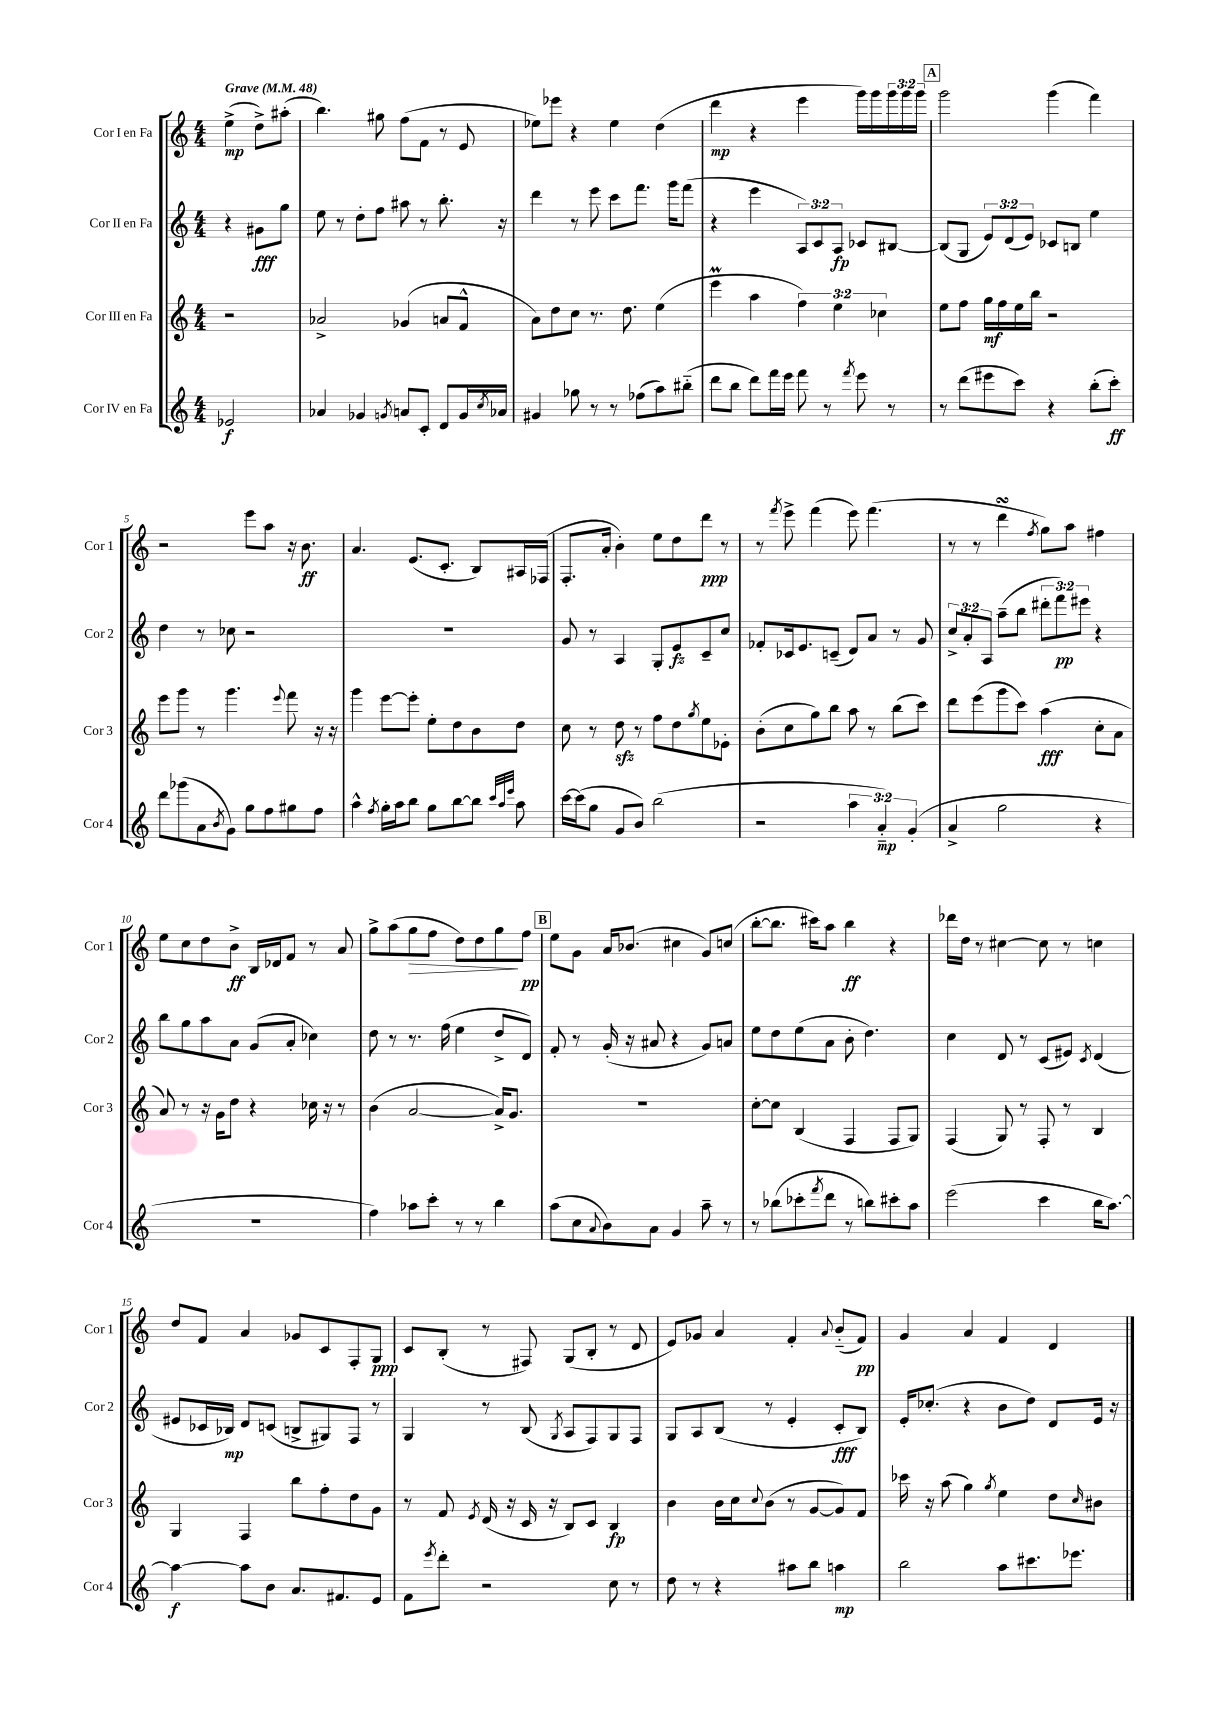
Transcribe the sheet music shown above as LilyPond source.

<<
\new StaffGroup <<
\new Staff = "s0" \with { instrumentName = "Cor I en Fa" shortInstrumentName = "Cor 1" } {
    \clef treble \key c \major \numericTimeSignature \time 4/4 \override Staff.TupletNumber.text = #tuplet-number::calc-fraction-text \partial 2 \tempo "Grave" 4 = 48
    e''4->\mp( d''8->) ais''8-.( |
    b''4.) gis''8 f''8( f'8 r8 e'8 |
    ees''8) ees'''8 r4 ees''4 d''4( |
    d'''4\mp r4 e'''4 g'''16) g'''16 \tuplet 3/2 { g'''16 g'''16 g'''16 } |
    \mark \markup { \box "A" } g'''2 g'''4( f'''4) |
    r2 e'''8 a''8 r16 b'8.\ff |
    a'4. e'8.( c'8.-. b8) ais16 fes16( |
    f8.-. a'16-. b'4-.) e''8 d''8 d'''8\ppp r8 |
    r8 \acciaccatura { f'''8 } e'''8-> f'''4( e'''8) f'''4.( |
    r8 r8 d'''4\turn \acciaccatura { f''8 } g''8) a''8 fis''4 |
    e''8 c''8 d''8 b'8->\ff b16 des'16 f'8 r8 a'8 |
    g''8-> a''8( g''8\> f''8 d''8) d''8 g''8\! f''8\pp |
    \mark \markup { \box "B" } e''8 g'8 a'16 bes'8.( cis''4 g'8) c''8( |
    b''8~-. b''8. cis'''16) a''8 b''4\ff r4 |
    des'''16 d''16 r8 cis''4~ cis''8 r8 c''4 |
    d''8 f'8 a'4 ges'8 c'8 f8-. g8\ppp |
    c'8 b8-.( r8 fis8) g8( b8-. r8 d'8 |
    e'8) ges'8 a'4 f'4-. \appoggiatura { a'8 } b'8-_( f'8\pp) |
    g'4 a'4 f'4 d'4 \bar "|." |
}
\new Staff = "s1" \with { instrumentName = "Cor II en Fa" shortInstrumentName = "Cor 2" } {
    \clef treble \key c \major \numericTimeSignature \time 4/4 \override Staff.TupletNumber.text = #tuplet-number::calc-fraction-text \partial 2
    r4 gis'8\fff g''8 |
    e''8 r8 d''8-. f''8 ais''8 r8 b''8.-. r16 |
    d'''4 r8 e'''8 c'''8 f'''8. g'''16 f'''8( |
    r4 e'''4 \tuplet 3/2 { a8) c'8 a8\fp } ces'8 bis8~ |
    \mark \markup { \box "A" } bis8( g8 \tuplet 3/2 { e'8) d'8( e'8) } ces'8 b8 e''4 |
    d''4 r8 ces''8 r2 |
    R1 |
    g'8 r8 a4 g8-. e'8\fz c'8-- c''8 |
    fes'8-. ces'16 e'8. c'8--( d'8) a'8 r8 g'8 |
    \tuplet 3/2 { c''8-> a'8-. a8 } a''8--( b''8 \tuplet 3/2 { dis'''8-. f'''8\pp) eis'''8 } r4 |
    b''8 g''8 a''8 a'8 g'8( a'8-. ces''4) |
    d''8 r8 r8. f''16( e''4 d''8-> d'8) |
    \mark \markup { \box "B" } f'8-. r8 g'16-.( r16 ais'8 r4 g'8) a'8 |
    e''8 d''8 e''8( a'8 b'8-. d''4.) |
    c''4 d'8 r8 c'8( eis'8) \acciaccatura { c'8 } d'4( |
    eis'8 ces'16 bes16\mp) d'8 c'8( b8-> gis8) f8 r8 |
    g4 r8 b8( \acciaccatura { g8 } a8 f8) g8 f8 |
    g8 a8 b8( r8 e'4-. c'8-.\fff b8) |
    e'16-. ces''8.-.( r4 b'8 d''8) d'8 e'16 r16 \bar "|." |
}
\new Staff = "s2" \with { instrumentName = "Cor III en Fa" shortInstrumentName = "Cor 3" } {
    \clef treble \key c \major \numericTimeSignature \time 4/4 \override Staff.TupletNumber.text = #tuplet-number::calc-fraction-text \partial 2
    r2 |
    aes'2-> ges'4( a'8 f'8-^ |
    a'8) d''8 c''8 r8. d''8. e''4( |
    e'''4\prall a''4 \tuplet 3/2 { f''4) e''4 ces''4 } |
    \mark \markup { \box "A" } e''8 f''8 g''16\mf f''16 e''16 b''16 r2 |
    e'''8 g'''8 r8 g'''4. \appoggiatura { e'''8 } f'''8 r16 r16 |
    g'''4 e'''8~ e'''8-. e''8-. d''8 b'8 d''8 |
    c''8 r8 d''8\sfz r8 f''8 d''8 \acciaccatura { g''8 } e''8 ees'8-. |
    b'8-.( c''8 g''8) b''8 a''8 r8 b''8( c'''8) |
    d'''8 e'''8( g'''8 c'''8) a''4\fff( c''8-. a'8 |
    a'8) r8 r16 g'16 d''8 r4 ces''16 r16 r8 |
    b'4( a'2~ a'16->) g'8. |
    \mark \markup { \box "B" } R1 |
    c''8~-. c''8 b4( f4 f8 g8) |
    f4( g8) r8 f8-. r8 b4 |
    g4 f4 b''8 f''8-. d''8 g'8 |
    r8 f'8 \acciaccatura { e'8 } d'16( r16 c'16 r16 b8) c'8 b4\fp |
    b'4 b'16 c''16 \appoggiatura { c''8 } b'8( r8 g'8~ g'8) f'8 |
    ces'''16 r16 a''8( g''4) \acciaccatura { g''8 } e''4 d''8 \grace { c''16 } bis'8 \bar "|." |
}
\new Staff = "s3" \with { instrumentName = "Cor IV en Fa" shortInstrumentName = "Cor 4" } {
    \clef treble \key c \major \numericTimeSignature \time 4/4 \override Staff.TupletNumber.text = #tuplet-number::calc-fraction-text \partial 2
    ees'2\f |
    aes'4 ges'4 \acciaccatura { g'8 } a'8 c'8-. d'8 g'16 \acciaccatura { c''8 } aes'16 |
    gis'4 ges''8 r8 r8 fes''8( a''8) bis''8-_( |
    d'''8 b''8 d'''8) f'''16 e'''16 f'''8 r8 \acciaccatura { f'''8 } e'''8 r8 |
    \mark \markup { \box "A" } r8 d'''8( eis'''8 c'''8) r4 b''8-.( c'''8-.\ff) |
    d'''8 ges'''8( a'8 \acciaccatura { b'8 } g'8) g''8 f''8 gis''8 f''8 |
    a''4-^ \acciaccatura { f''8 } g''16-. a''16 b''8 g''8 b''8~ b''8 \grace { c'''32 a''32 e'''32 } a''8 |
    c'''16~ c'''16( g''8 g'8 b'8) b''2( |
    r2 \tuplet 3/2 { a''4 a'4-_\mp) g'4-.( } |
    a'4-> g''2 r4 |
    R1 |
    f''4) aes''8 c'''8-. r8 r8 b''4 |
    \mark \markup { \box "B" } a''8( c''8 \appoggiatura { a'8 } b'8) a'8 g'4 a''8-- r8 |
    r8 bes''8( ces'''8-. \acciaccatura { f'''8 } d'''8 r8 b''8) cis'''8-. a''8 |
    e'''2( c'''4 b''16 a''8.~) |
    a''4~\f a''8 b'8 a'8. fis'8. e'8 |
    f'8 \acciaccatura { e'''8 } d'''8-. r2 c''8 r8 |
    d''8 r8 r4 ais''8 b''8 a''4\mp |
    b''2 a''8 cis'''8. ees'''8. \bar "|." |
}
>>
>>
